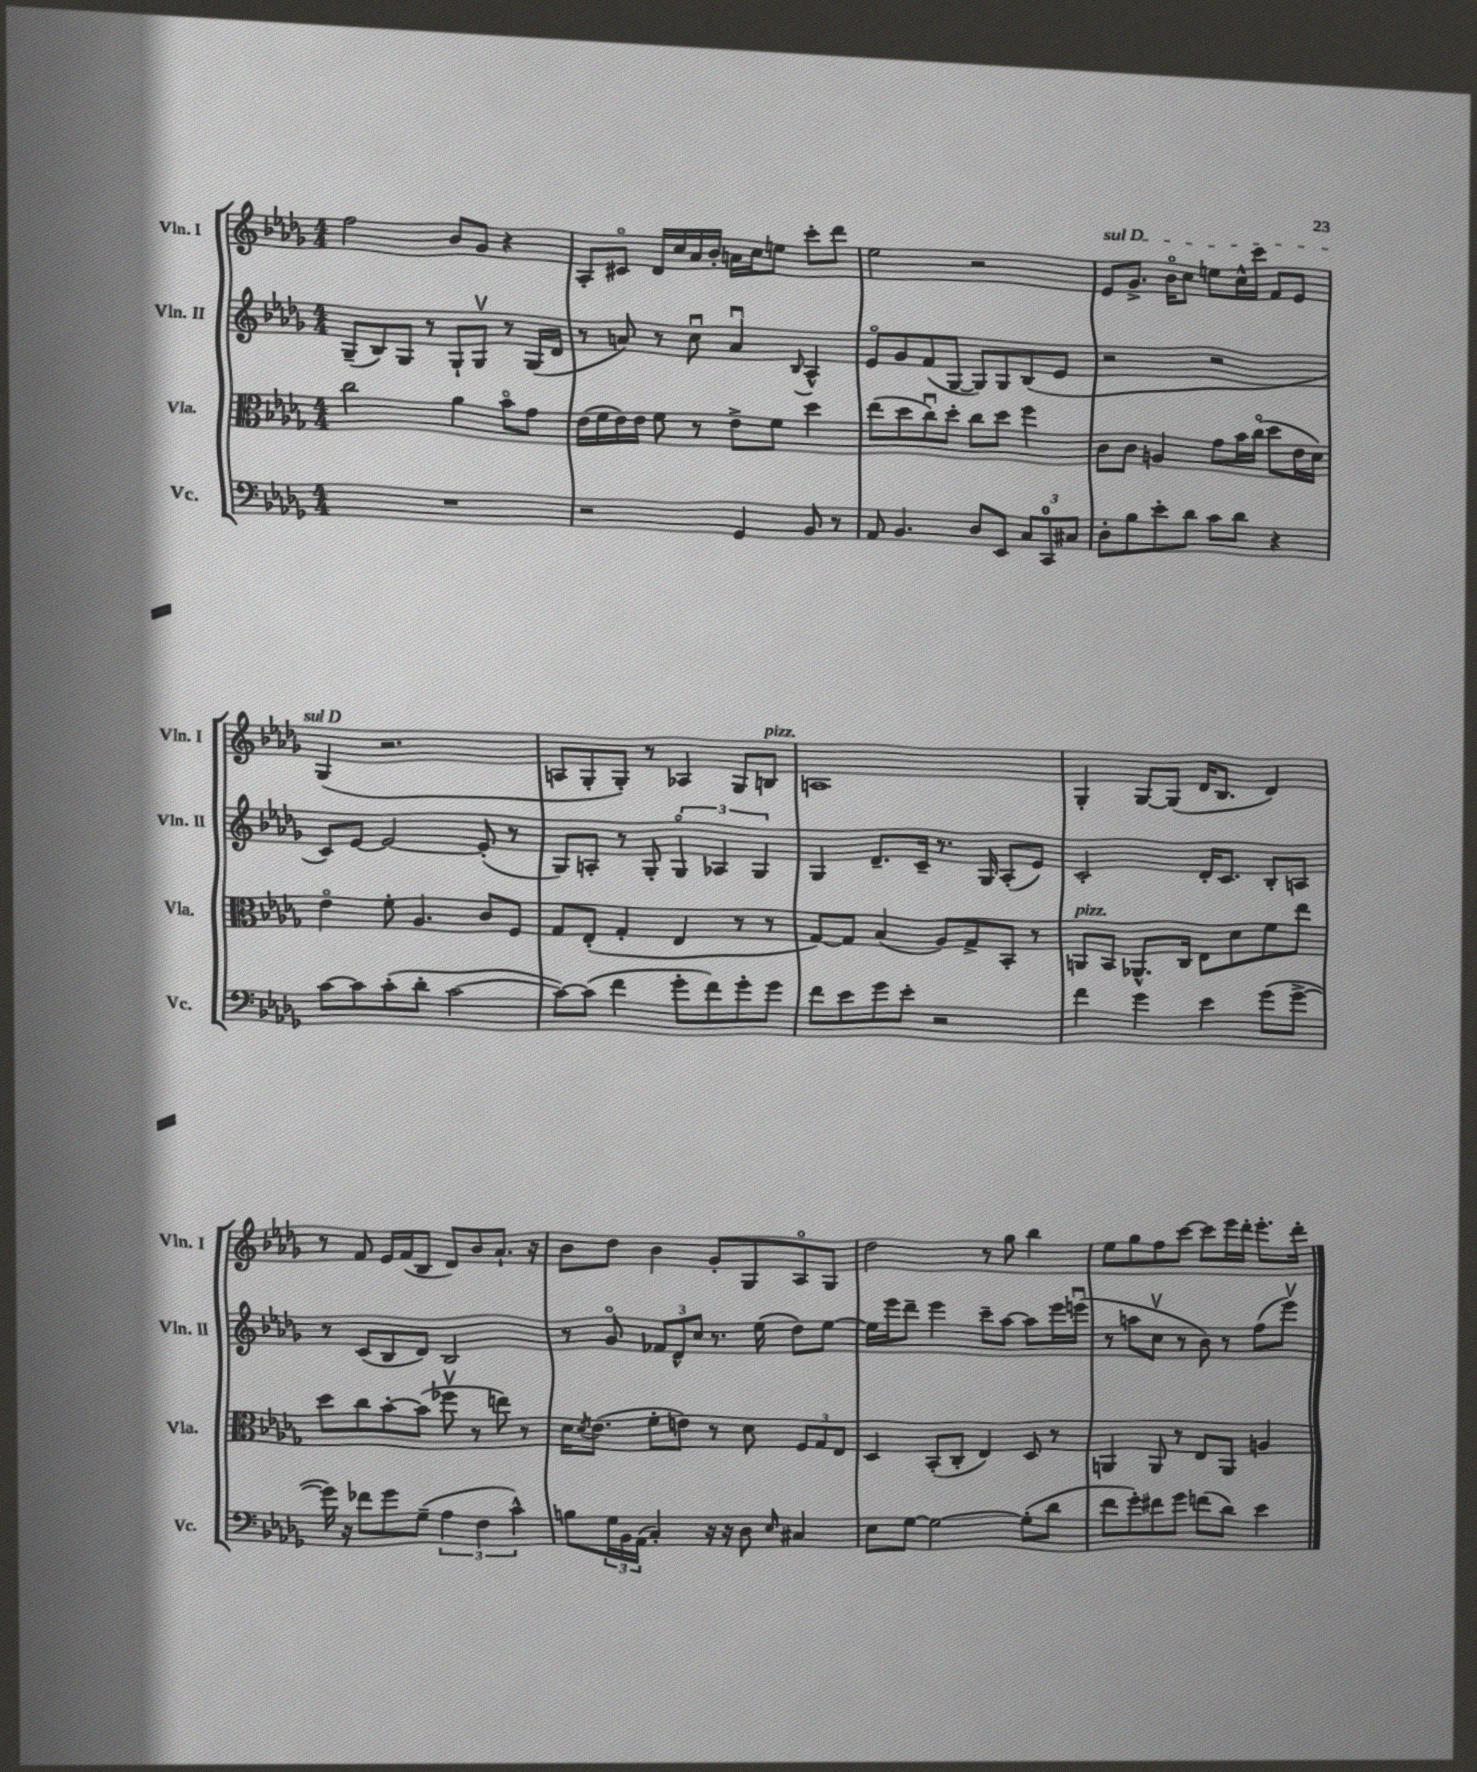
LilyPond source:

<<
\new StaffGroup <<
\new Staff = "s0" \with { instrumentName = "Vln. I" shortInstrumentName = "Vln. I" } {
    \clef treble \key des \major \numericTimeSignature \time 4/4
    f''2 bes'8 ges'8 r4 |
    aes8-. cis'8\flageolet des'16 c''16 aes'16 bes'16-. a'16 c''16 e''8 c'''8-. des'''8 |
    ees''2 r2 |
    \once \override TextSpanner.bound-details.left.text = \markup { \italic "sul D" } ees'8\startTextSpan ges'8.-> bes'16\flageolet c''8 e''8 c''16-^ c'''16 f'8 ees'8 |
    ges4\stopTextSpan( r2. |
    a8 ges8-. ges8-.) r8 aes4 ges8 b8^\markup { \italic "pizz." } |
    a1 |
    ges4-. ges8~ ges8( des'16 bes8. des'4) |
    r8 f'8 ees'16 f'16( bes8 des'8) bes'8 aes'8.-! r16 |
    bes'8 des''8 bes'4 ges'8-. ges8 aes8\flageolet ges8 |
    des''2 r8 ges''8 bes''4 |
    ees''8 ges''8 f''8 c'''8~ c'''8 ees'''16 des'''16-. ees'''8.-. des'''16-. \bar "|." |
}
\new Staff = "s1" \with { instrumentName = "Vln. II" shortInstrumentName = "Vln. II" } {
    \clef treble \key des \major \numericTimeSignature \time 4/4
    ges8--( bes8) ges8 r8 ges8-! ges8\upbow r8 ges16( des'16 |
    r8 a'8) r8 c''8\downbow a'4\downbow \appoggiatura { bes8 } aes4-^ |
    ees'8\flageolet ges'8 f'8( ges8~ ges8) ges8 bes8( ees'8 |
    r2 r2 |
    c'8) ees'8~ ees'2~ ees'8-.( r8 |
    ges8) a8-. r8 ges8-. \tuplet 3/2 { ges4\flageolet aes4 ges4 } |
    ges4 des'8.-- c'16-- r8. ges16 aes8-.( ees'8) |
    c'2-. des'16-. c'8. bes8-. a8 |
    r8 c'8( bes8 des'8) bes2 |
    r8 ges'8\flageolet \tuplet 3/2 { fes'8 des'8-^ c''8 } r8. ees''16( des''8) ees''8~ |
    ees''16 ees'''16 des'''8-- ees'''4 c'''8-- aes''8~ aes''8 ees'''16 e'''16\downbow( |
    r8 a''8 c''8\upbow r8 bes'8) r8 f''8( ees'''8\upbow) \bar "|." |
}
\new Staff = "s2" \with { instrumentName = "Vla." shortInstrumentName = "Vla." } {
    \clef alto \key des \major \numericTimeSignature \time 4/4
    c''2 aes'4 bes'8\flageolet ges'8 |
    ees'16( f'16 ees'16) ees'16 f'8 r8 ees'8-> f'8 des''4 |
    ees''8( des''8 c''8\downbow) des''8-. c''8 des''8 f''4 |
    c'8 c'8 a4 ges'8 bes'16 c''16\flageolet( des''8 ees'16 des'16) |
    ees'4\flageolet f'8-. aes4. c'8 f8 |
    ges8 ees8-.( ges4-. ees4 r8 r8 |
    ges8~) ges8 bes4( aes8) ges8-> bes,8-. r8 |
    a,8^\markup { \italic "pizz." } bes,8 aes,8.-^ c16 ees8 des'8 f'8 ees''8 |
    des''8 c''8 bes'8~-. bes'8( fes''8\upbow r8 e''8) r8 |
    des'16 \acciaccatura { des'8 } ees'8.( f'8-. e'8) r8 des'8 \tuplet 3/2 { f8 ges8 ees8 } |
    des4 bes,8-.( c8-. ees4) des8 r8 |
    a,4 a,8 r8 ees8 a,8 a4 \bar "|." |
}
\new Staff = "s3" \with { instrumentName = "Vc." shortInstrumentName = "Vc." } {
    \clef bass \key des \major \numericTimeSignature \time 4/4
    R1 |
    r2 ges,4 bes,8 r8 |
    aes,8 bes,4. des8 ees,8 \tuplet 3/2 { c8 c,8-0 cis8 } |
    des8-. bes8 ees'8-. des'8 c'8 des'8 r4 |
    c'8~ c'8 c'8-.( des'8-. c'2~ |
    c'8~) c'8( f'4 ges'8-. f'8) ges'8-. ges'8 |
    f'8 ees'8 ges'8 ees'8-. r2 |
    f'4 ges'4 ees'4 ges'8( ges'8~-> |
    ges'16) r16 fes'8 ges'8 ges8--( \tuplet 3/2 { aes4 f4 c'4-^) } |
    b8 \tuplet 3/2 { ges16 bes,16 aes,16( } c4-.) r16 r16 des8 \grace { ees16 } cis4 |
    ees8 ges8~ ges2~ ges8-.( des'8 |
    f'8 ges'8-.) fis'8 ges'8 f'8( des'8) ees'4 \bar "|." |
}
>>
>>
\layout { \context { \Score \remove "Bar_number_engraver" } }
